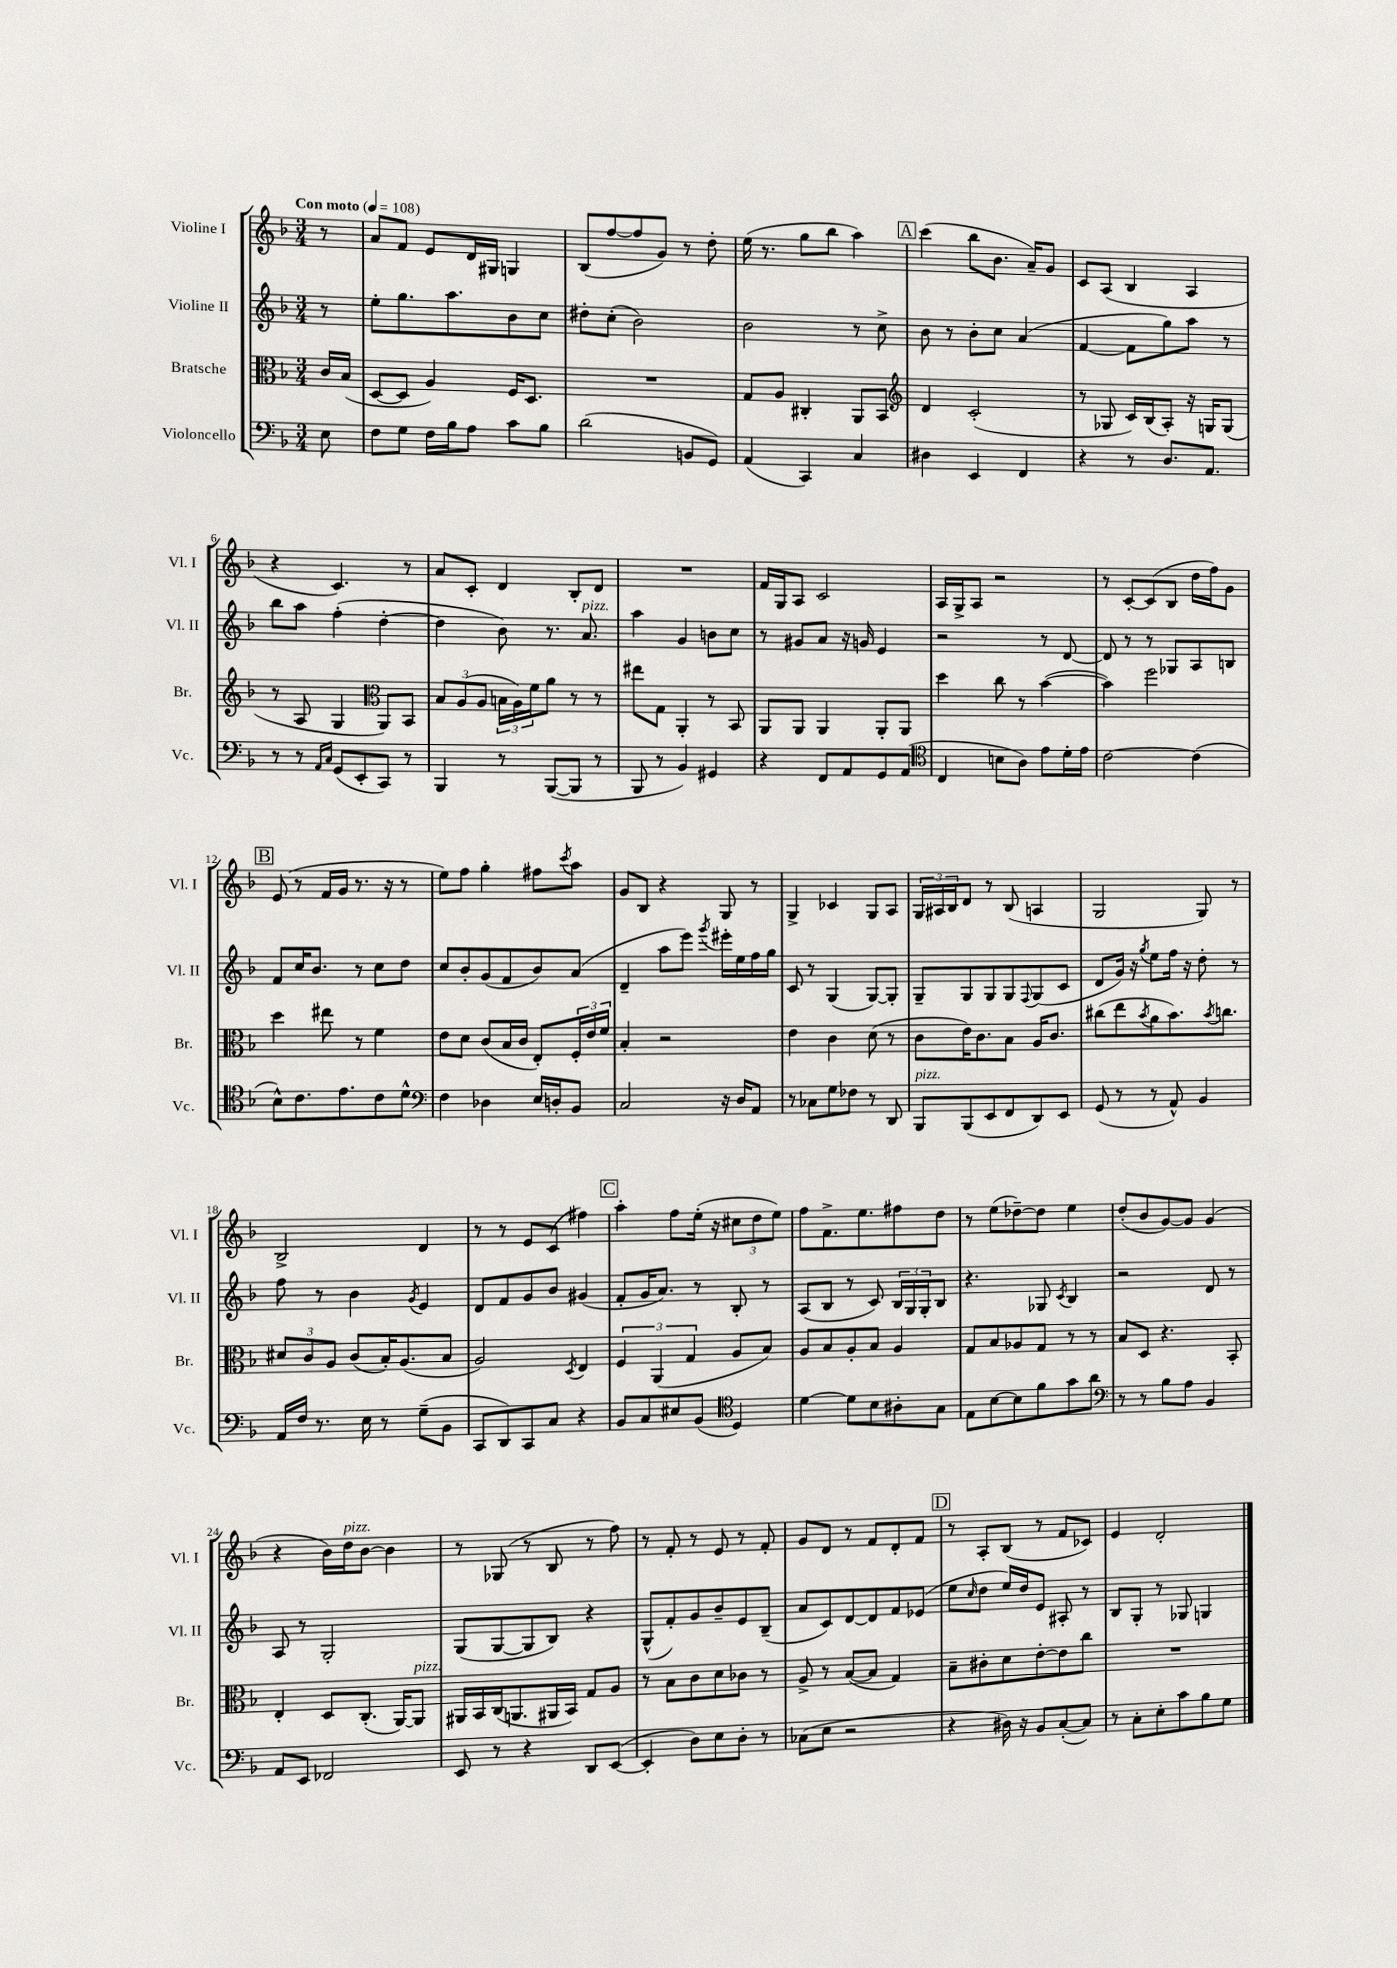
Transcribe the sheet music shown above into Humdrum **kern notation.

**kern	**kern	**kern	**kern
*staff4	*staff3	*staff2	*staff1
*clefF4	*clefC3	*clefG2	*clefG2
*k[b-]	*k[b-]	*k[b-]	*k[b-]
*M3/4	*M3/4	*M3/4	*M3/4
*MM108	*MM108	*MM108	*MM108
8E	16c	8r	8r
.	(16B-	.	.
=	=	=	=
8F	[8D	8ee'	8a
8G	8D]	8.gg	8f
16F	4A)	.	8e
16B-	.	8.aa	.
8A	.	.	16d
.	.	.	16G#
8c	16F	8b-	4G
.	8.D	.	.
8B-	.	8cc	.
=	=	=	=
(2d	2.r	8dd#'	(8B-
.	.	(8cc'	[8ff
.	.	2b-)	8ff]
.	.	.	8g)
8BB	.	.	8r
8GG)	.	.	8dd'
=	=	=	=
(4AA	8G	2b-	(16ee
.	.	.	8.r
.	8A	.	.
4CC)	4C#'	.	8gg
.	.	.	8bb-
4C	8AA	8r	4aa)
.	8BB-	8cc^	.
=	=	=	=
*	*clefG2	*	*
4D#	4d	8b-	(4ccc
.	.	8r	.
4EE	(2c'	8b-'	8bb-
.	.	8cc	8.b-
4FF	.	(4a	.
.	.	.	16a~)
.	.	.	8g
=	=	=	=
4r	8r	[4f	8c
.	8G-	.	(8A
8r	16c)	8f]	4B-
.	(16B-	.	.
8.D	8A')	8gg)	.
.	16r	8aa	4A
8.AA	16G	.	.
.	(8G	8r	.
=	=	=	=
8r	8r	8bb-	4r
8r	8A	8aa	.
16qqAA	.	.	.
16qqC	.	.	.
(8GG	4G	(4ff'	4.c)
8EE'	.	.	.
*	*clefC3	*	*
8CC)	8AA)	[4dd'	.
8r	8BB-	.	8r
=	=	=	=
4BBB-	12B-	4dd]	8a
.	(12A	.	.
.	.	.	8c'
.	12A	.	.
8r	24B	8b-)	4d
.	24A)	.	.
.	24f	.	.
([8BBB-	8a	8.r	.
8BBB-]	8r	.	8B-'
.	.	8.a	.
8r	8r	.	8d
=	=	=	=
8BBB-	8ee#	4aa	2.r
8r	8G	.	.
4BB-)	4AA'	4g	.
4GG#	8r	8b	.
.	8BB-	8cc	.
=	=	=	=
4r	8AA	8r	16f
.	.	.	16G
.	8AA	8g#	8A
8FF	4AA	8a	2c
8AA	.	16r	.
.	.	16g	.
8GG	8AA'	4e	.
(8AA	8AA	.	.
=	=	=	=
*clefC4	*	*	*
4C	4dd	2r	16A
.	.	.	16G^
.	.	.	8A
8B	8cc	.	2r
8A)	8r	.	.
8e	([4b-	8r	.
16d'	.	[8d	.
16e	.	.	.
=	=	=	=
[2c	4b-])	8d]	8r
.	.	8r	[8c'
.	2ff	8r	(8c]
.	.	8G-	8B-
(4c]	.	8A	16dd
.	.	.	16ff)
.	.	8B	8g
=	=	=	=
8B-^^)	4dd	8f	(8e
8.c	.	16cc	8r
.	.	8.b-	.
.	8ee#	.	16f
8.e	.	.	16g
.	8r	8r	8.r
8c	4f	8cc	.
.	.	.	16r
8d^^	.	8dd	8r
=	=	=	=
*clefF4	*	*	*
4F	8e	8cc	8ee)
.	8d	8b-'	8ff
4D-	(8c	(8g	4gg'
.	16B-	8f	.
.	16c	.	.
16E	8E')	8b-)	8ff#
16D'	.	.	.
.	.	.	8qccc
8BB-	24F'	(8a	8aa
.	24e	.	.
.	24f	.	.
=	=	=	=
2C	4B-'	4d~	8g
.	.	.	8B-
.	2r	8aa	4r
.	.	8eee)	.
.	.	8qggg	.
16r	.	16eee#'	8G
16D	.	16ee	.
8AA	.	16ff	8r
.	.	16gg	.
=	=	=	=
8r	4e	8c	4G^
8C-	.	8r	.
8G	4c	(4G	4c-
8F-	.	.	.
8r	(8d	[8G)	8G
8DD	8r	8G']	8A
=	=	=	=
8BBB-	8c	8G~	24G
.	.	.	24A#
.	.	.	24B-
(8BBB-	16e)	8G	8d
.	8.c	.	.
8EE	.	8G	8r
8FF	8B-	8G	(8B-
.	.	8qqF	.
8DD)	16A	(8G	4A
.	8.c	.	.
8EE	.	8c	.
=	=	=	=
(8GG	(8cc#	8d	2G
8r	8ee	16g)	.
.	.	16r	.
.	8qb-	8qgg	.
8r	8a	8ee	.
8AA^^)	8.b-)	16ff	.
.	.	16r	.
4BB-	.	8dd'	8G)
.	8qb-	.	.
.	8.cc	.	.
.	.	8r	8r
=	=	=	=
16AA	12d#	8ff	2B-^
16F	.	.	.
.	12c	.	.
8.r	.	8r	.
.	12A	.	.
.	(8c	4b-	.
16E	.	.	.
8r	16B-')	.	.
.	(8.A	.	.
.	.	8qg	.
(8G~	.	4e	4d
8BB-	8B-	.	.
=	=	=	=
8CC	2A)	8d	8r
8DD)	.	8f	8r
8CC	.	8g	8e
8C	.	8b-	(8c
.	8qD	.	.
4r	4E	(4g#	4ff#)
=	=	=	=
8BB-	6F	8f'	4aa'
8C	.	16g	.
.	(6AA	.	.
.	.	8.a)	.
8E#	.	.	8ff
.	6G	.	.
(8BB-	.	8r	(16ee'
.	.	.	16r
*clefC4	*	*	*
4D)	8A	8B-'	12cc#
.	.	.	12dd
.	8B-)	8r	.
.	.	.	12ee)
=	=	=	=
[4d	8A	(8A	8ff
.	8B-	8B-	8.f^
8d]	8A'	8r	.
.	.	.	8.ee
8B-	8B-	8c)	.
8A#'	4A	24B-	8ff#
.	.	24G	.
.	.	24G'	.
8G	.	8B-	8dd
=	=	=	=
8E	8G	4.r	8r
[8B-	8B-	.	(8ee
8B-]	8A-	.	[8dd-~)
8f	8G	8G-	8dd-]
.	.	8qc	.
8g	8r	4B-	4ee
8a	8r	.	.
=	=	=	=
*clefF4	*	*	*
8r	8B-	2r	(8dd'
8r	8D	.	8b-
8B-	4.r	.	[8g)
8A	.	.	8g]
4BB-	.	8d	(4g
.	8BB-'	8r	.
=	=	=	=
8AA	4E'	8A	4r
8EE	.	8r	.
2FF-	8D	2G'	16b-)
.	.	.	16dd
.	(8.C'	.	[8b-
.	.	.	4b-]
.	[16AA)	.	.
.	8AA]	.	.
=	=	=	=
8EE	16AA#	(8G	8r
.	16BB-	.	.
8r	(16C	[8G	(8G-
.	8.AA	.	.
4r	.	8G]	8r
.	16AA#	8B-)	8B-
.	16BB-)	.	.
8DD	8G	4r	8r
([8EE	8A	.	8ff)
=	=	=	=
4EE']	8r	(8G^^	8r
.	8B-	8f')	8f'
8D)	8c	8g	8r
8E	8d	8b-~	8e
8D'	8c-	8e	8r
8r	8r	(8B-~	8f'
=	=	=	=
(8C-	8A^	8a	8g
8E	8r	8c)	8d
2r	([8B-	[8d	8r
.	8B-]	8d]	8f
.	4G)	8f	8d'
.	.	(8e-	8f
=	=	=	=
4r	8B-~	8ee	8r
.	.	16qqcc	.
.	8c#'	8dd	8A'
16D#)	8d	16ee)	(8B-
16r	.	16dd	.
8BB-	[8e'	8e	8r
([8C'	8e]	8A#'	8f
8C])	8cc	8r	8c-)
=	=	=	=
8r	2.r	8B-	4e
8C'	.	8G'	.
8E'	.	8r	2d'
8c	.	8G-	.
8B-	.	4G	.
8G	.	.	.
==	==	==	==
*-	*-	*-	*-
